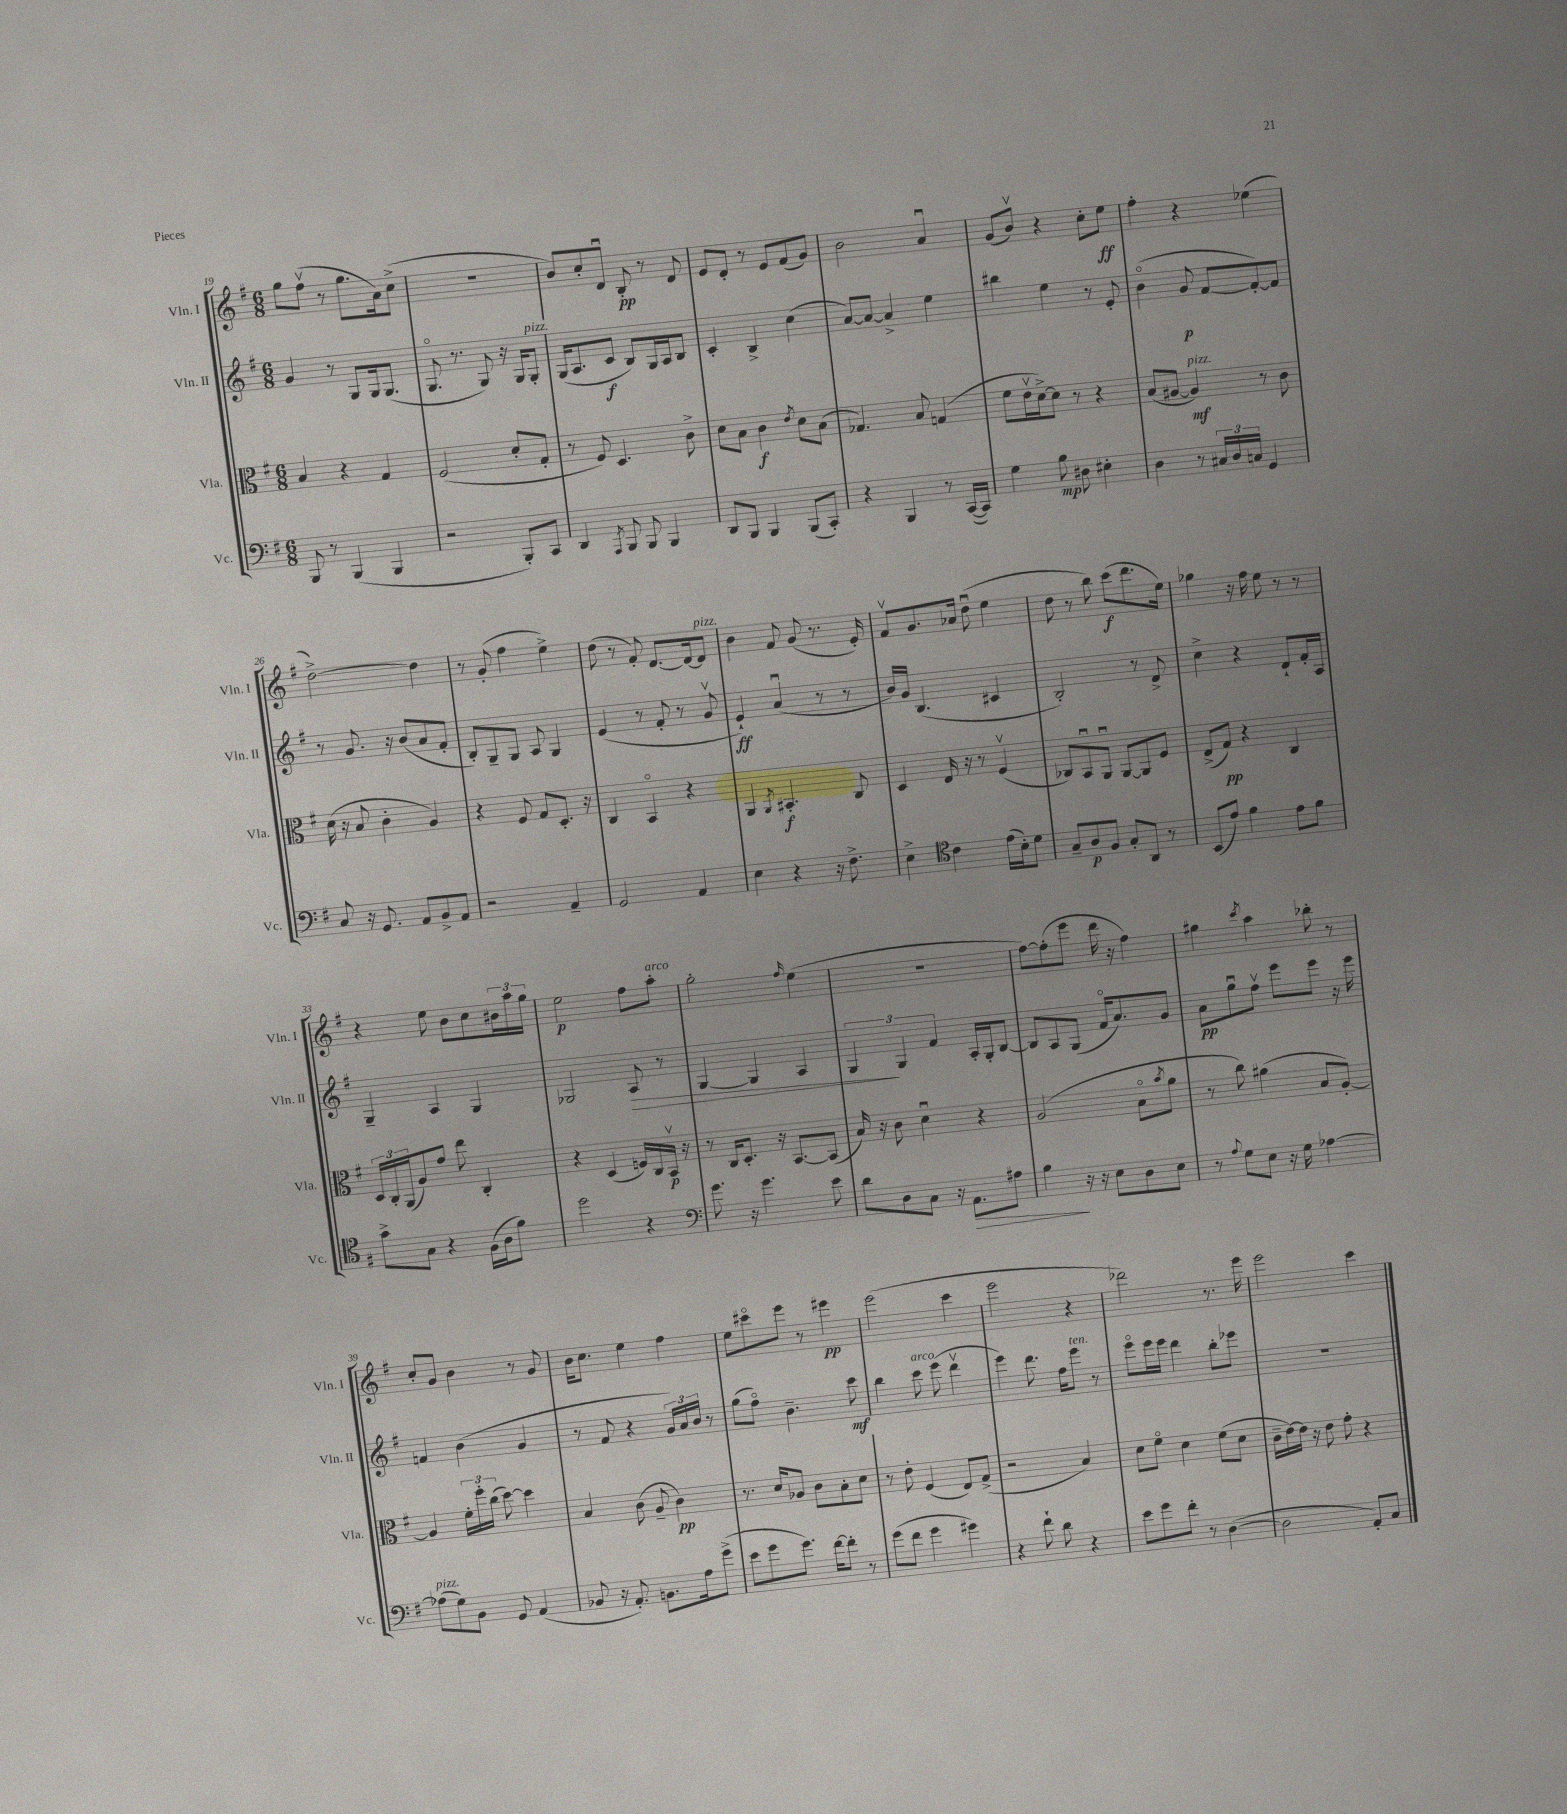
<<
\new StaffGroup <<
\new Staff = "s0" \with { instrumentName = "Vln. I" shortInstrumentName = "Vln. I" } {
    \clef treble \key g \major \numericTimeSignature \time 6/8
    g''8 fis''8\upbow( r8 g''8. a'16) c''8->( |
    R2. |
    b'8) c''8-. d'8\downbow b8-.\pp r8 d'8 |
    e'8 d'8-. r8 e'8 fis'8( g'8) |
    b'2 a'4\downbow |
    g'8( b'8\upbow) r4 c''8-. e''8\ff |
    fis''4-. r4 ees''4( |
    d''2~->) d''4 |
    r8 g'8-.( fis''4 e''4->) |
    d''8( r8 fis'8-.) d'8.~ d'16~ d'8^\markup { \italic "pizz." } |
    b'4 fis'8 g'8( r8. e'16-.) |
    fis'8\upbow g'8. aes'16 d''8\downbow( e''4 |
    d''8 r8 b''8) c'''8\f( d'''8. e''16) |
    ges''4 r16 fis''16 e''8 r8 r8 |
    r4 e''8 b'8 c''8 \tuplet 3/2 { bis'16 a''16 g''16 } |
    e''2\p fis''8 a''8-.^\markup { \italic "arco" } |
    g''2-. \grace { fis''16 } e''4( |
    R2. |
    fis''8~) fis''8-.( e'''8 d'''16 r16 fis''4) |
    gis''4 \acciaccatura { c'''8 } a''4 bes''8-. r8 |
    c''8-. g'8 b'4 r8 g'8 |
    b'16 c''8. e''4 fis''4 |
    e''8 cis'''8\flageolet e'''8 r8 eis'''4\pp |
    e'''2( c'''4 |
    e'''2 r4 |
    des'''2) r8. e'''16 |
    e'''2 c'''4 \bar "|." |
}
\new Staff = "s1" \with { instrumentName = "Vln. II" shortInstrumentName = "Vln. II" } {
    \clef treble \key g \major \numericTimeSignature \time 6/8
    g'4 r8 g8 g16 g8.( |
    g8.\flageolet r8. g8) r16 g16 g8-.^\markup { \italic "pizz." } |
    g16( a8. c'8\f b8) g16 a16 b8 |
    c'4-. b4-> c''4( |
    a'8~) a'8~ a'4-> e''4 |
    bis''4 e''4 r8 e'8-. |
    b'4\flageolet( g'8\p fis'8~ fis'8~-.) fis'8 |
    r8 g'8. r16 b'8( a'8 fis'8-. |
    b8-.) g8-- g8 a8 g4 |
    e'4( r8 fis'8-. r8 g'8\upbow |
    e'4-!\ff) a'4\downbow( r8 r8 |
    b'16) g'16 b4.( cis'4 |
    b2-.) r8 d'8-> |
    c''4-> r4 d'8-! fis'16-. a16 |
    g4-- a4 g4 |
    ges2 a8\> r8 |
    g4~ g4 a4 |
    \tuplet 3/2 { g4\! g4 fis'4 } a16-. g16-. b8~ |
    b8 a8 g8( fis'16\flageolet a'8.) g'8 |
    a'8\pp g''8\downbow fis''8\upbow e'''8 e'''8 r16 e'''16 |
    f'4 b'4( g'4 |
    r8 fis'8 r4 \tuplet 3/2 { g'16) a'16 b'16 } r8 |
    g''8( fis''8\flageolet) b'4.-- c'''8\mf |
    b''4 c'''8^\markup { \italic "arco" } e'''8( d'''4\upbow |
    e'''4) d'''8. fis''16 e'''8^\markup { \italic "ten." } r8 |
    e'''8\flageolet e'''16 e'''16 d'''4 b''8-. ees'''8 |
    R2. \bar "|." |
}
\new Staff = "s2" \with { instrumentName = "Vla." shortInstrumentName = "Vla." } {
    \clef alto \key g \major \numericTimeSignature \time 6/8
    b4 r4 g4 |
    fis2( d'8-. g8-. |
    r8 fis8) d4. c'8-> |
    d'8 b8 c'4\f \acciaccatura { e'8 } d'8 b8( |
    ges4.) b8 g4( |
    fis'8 e'16\upbow d'16~->) d'8 r8 r4 |
    b8( ais8~ ais4\mf^\markup { \italic "pizz." }) r8 c'8 |
    d'16( r16 b8 c'4-. a4) |
    r4 fis8 g8 d8.-. r16 |
    c4 b,4\flageolet r4 |
    a,4 \acciaccatura { a,8 } bis,4.-.\f c8 |
    d4 e16 r16 r8 fis4\upbow( |
    ces8) b,8\downbow a,8\downbow a,8~ a,8 fis8 |
    e8->( g8\pp) r4 c4 |
    \tuplet 3/2 { d16 c16-. a,16( } a8) g'8 e''8 c4-. |
    r4 d4( f16) c16 b,16\upbow\p r16 |
    r8 c16 d8.-. r16 b,8.~ b,8( |
    b16) r16 c'8 d'4\downbow r4 |
    a2( b8\flageolet \acciaccatura { b'8 } a'8 |
    r8 c''8) ais'4( b8 a8~-.) |
    a4 \tuplet 3/2 { fis'16-. fis''16-. c''16( } d''8~) d''4 |
    b4 c'8( a8-- c'4\pp) |
    r8. d'16 aes8 c'8 b8-. d'8 |
    r8 e'8-. fis4( e8) g8->( |
    r2 b4) |
    d'8 fis'8\flageolet d'4 fis'8( d'8 |
    c'16-- e'16~) e'16 r16 e'8 g'8-. r4 \bar "|." |
}
\new Staff = "s3" \with { instrumentName = "Vc." shortInstrumentName = "Vc." } {
    \clef bass \key g \major \numericTimeSignature \time 6/8
    b,,8 r8 b,,4( b,,4 |
    r2 b,,8-.) c,8 |
    d,4 \acciaccatura { a,,8 } b,,8 b,,8 b,,4 |
    d,8 b,,8 b,,4 b,,8( c,8-.) |
    r4 b,,4 r8 c,16~( c,16) |
    g4 b8\mp dis8 eis4-. |
    d4 r8 \tuplet 3/2 { cis16 d16 c16 } g,4 |
    c8 r16 g,8. a,8 b,8-> a,8 |
    r2 a,4-- |
    g,2 a,4 |
    e4 r4 r16 fis8.-> |
    e4-> \clef tenor c'4 e'16( b16-.) d'8 |
    g8-- a8\p fis8 g8-. a,8 r8 |
    b,8( e'8) fis'4 e'8 fis'8 |
    g'8-> g8 r4 fis16( a16 fis'8) |
    d''2 r4 |
    \clef bass g'8. r16 g'4. e'8 |
    d'8 d8 c8 r16 a,8.\> ais8 |
    b4\! r16 r16 e8 d8 e8 |
    r8 \appoggiatura { a8 } g8 e8 r16 g16 aes4~ |
    aes8^\markup { \italic "pizz." }( g8) b,8 g,8 a,4( |
    bes,8 r16 a,8.-.) b,8. a16 g'8->( |
    e'8 g'8 g'8.) fis'16~ fis'8-. r8 |
    g'8( fis'8 g'4 gis'4) |
    r4 fis'8-! d'8 r4 |
    e'8 g'8 fis'8-. r8 d4~( |
    d2 a,8-.) c8 \bar "|." |
}
>>
>>
\layout { \context { \Score currentBarNumber = #19 } }
